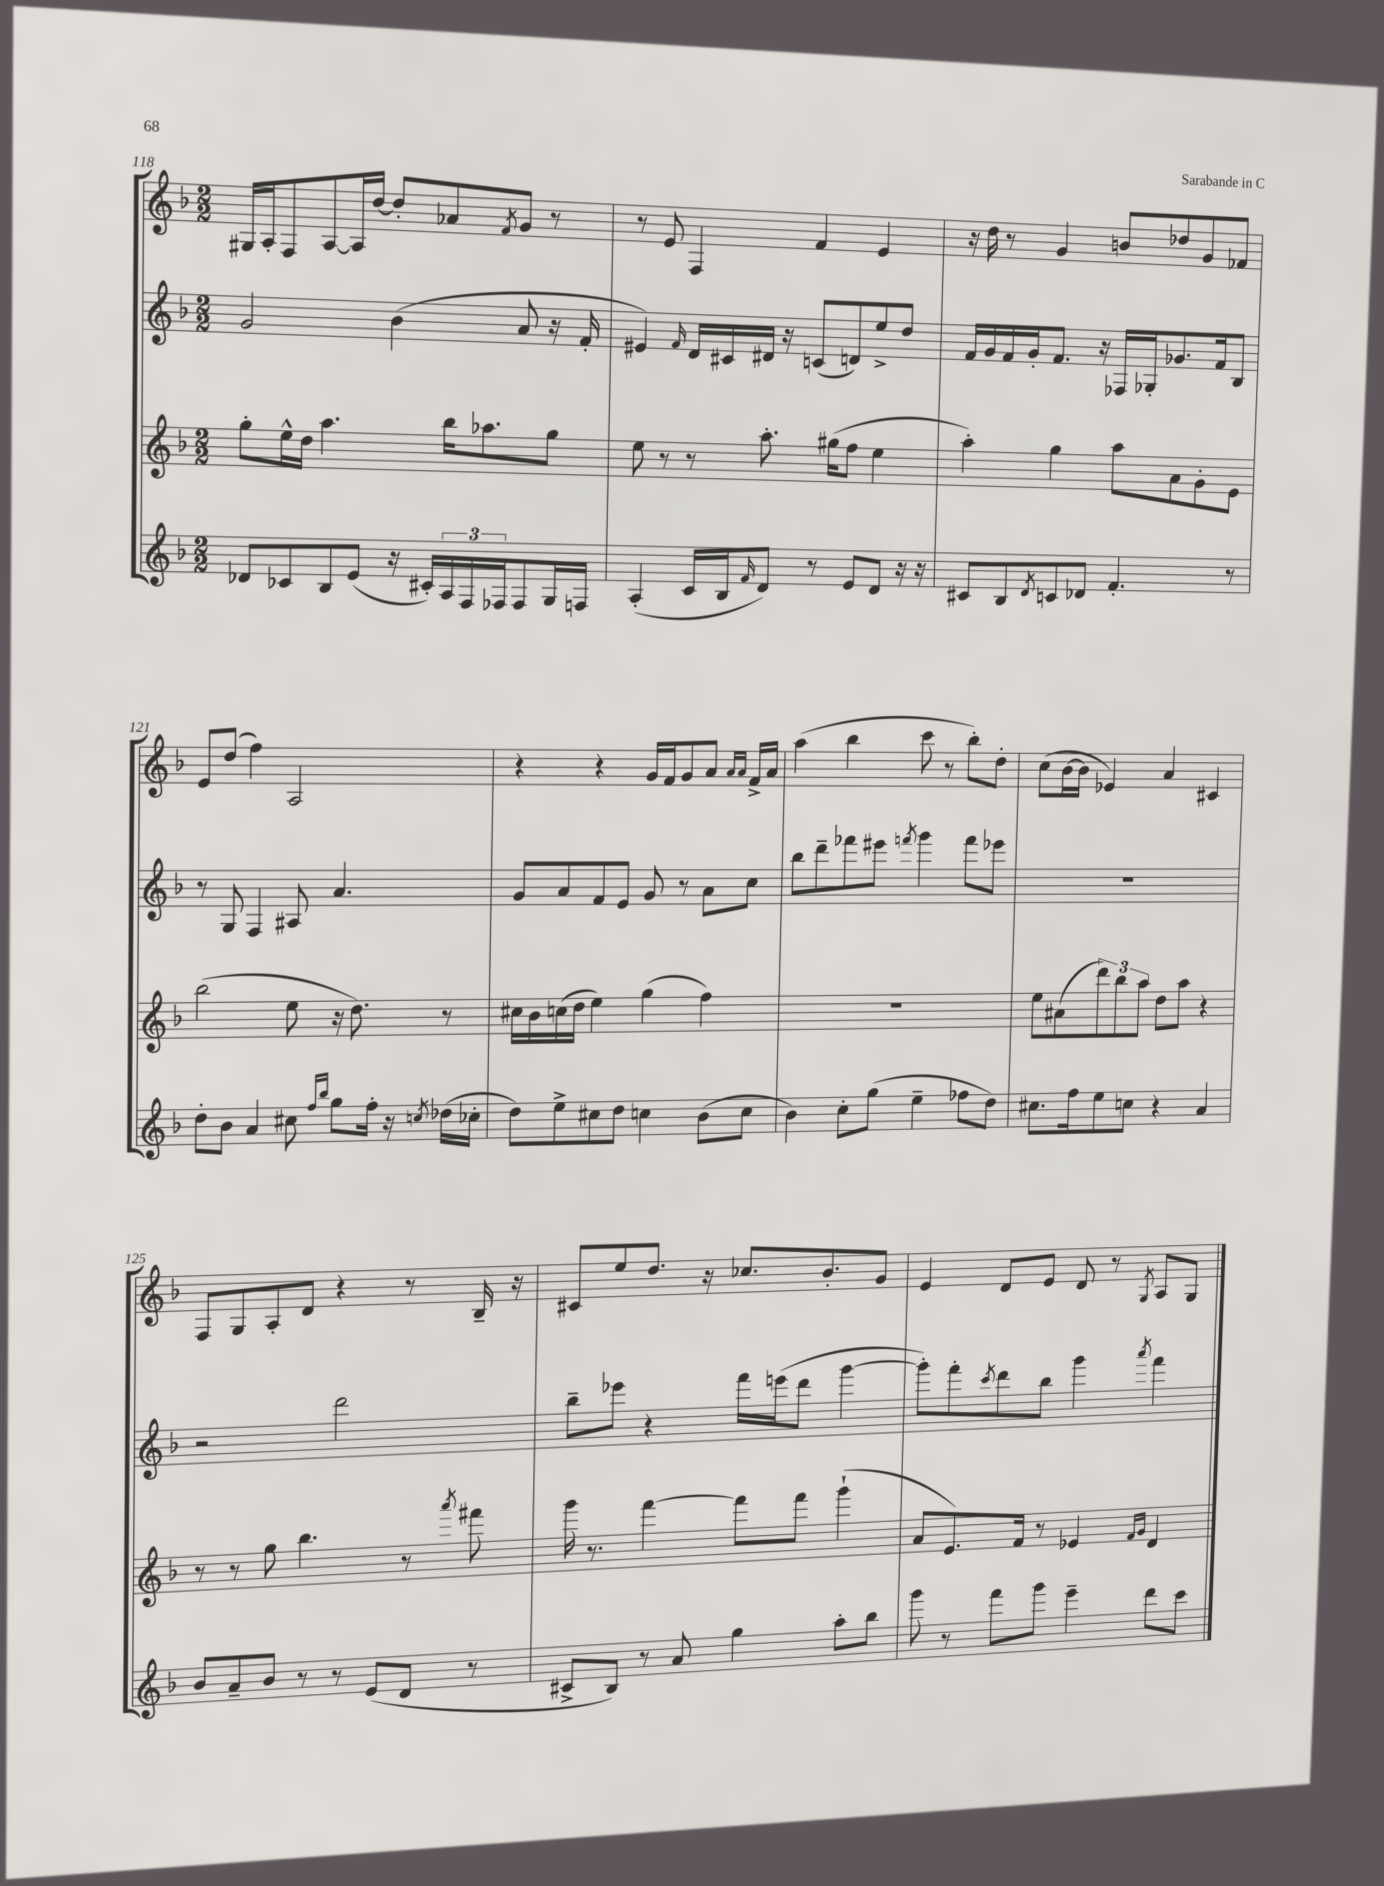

**kern	**kern	**kern	**kern
*part4	*part3	*part2	*part1
*staff4	*staff3	*staff2	*staff1
*clefG2	*clefG2	*clefG2	*clefG2
*k[b-]	*k[b-]	*k[b-]	*k[b-]
*M2/2	*M2/2	*M2/2	*M2/2
=118	=118	=118	=118
8d-X/L	8gg'\L	2g/	16G#X/LL
.	.	.	16A'/J
8c-X/	16ee^^\L	.	8F/
.	16dd\JJ	.	.
8B-/	4.aa\	.	[8A/
(8e/J	.	.	16A/L]
.	.	.	[16dd/JJ
16r	.	(4b-\	8dd'/L]
16c#X'/LL)	.	.	.
24A/	16bb-\KL	.	8a-X/
24F/	.	.	.
.	8.aa-X\	.	.
24F-X/J	.	.	.
.	.	.	8qf/
8F-/	.	8a/	8g/J
16G/L	8gg\J	16r	8r
16Fn/JJ	.	16f'/	.
=119	=119	=119	=119
(4A'/	8ee\	4e#X/)	8r
.	8r	.	8e/
.	.	16qqf/	.
16c/LL	8r	16d/LL	4F/
16B-/J	.	16c#X/	.
16qqf/	.	.	.
8d/J)	8.aa'\	16d#X/JJ	.
.	.	16r	.
8r	.	(8cn/L	4f/
.	(16gg#X\KL	.	.
8e/L	8ff\J	8dn/)	.
8d/J	4ee\	8ee^/	4e/
16r	.	8dd/J	.
16r	.	.	.
=120	=120	=120	=120
8c#X/L	4aa'\)	16f/LL	16r
.	.	16g/	16dd\
8B-/	.	16f/	8r
.	.	16g'/J	.
8qd/	.	.	.
8cn/	4gg\	8.f/J	4g/
8d-X/J	.	.	.
.	.	16r	.
4.f'/	8aa\L	16F-X/LL	8bn/L
.	.	16G-X'/J	.
.	8a\	8.g-X/	8dd-X/
.	8g'\	.	8g/
.	.	16f/k	.
8r	8e\J	8B-/J	8f-X/J
!!LO:LB:g=z
=121	=121	=121	=121
8dd'\L	(2bb-\	8r	8e/L
8b-\J	.	8G/	(8dd/J
4a/	.	4F/	4ff\)
8cc#X\	8ee\	8A#X/	2A/
16qqff/LL	.	.	.
16qqbb-/JJ	.	.	.
8gg\L	16r	4.a/	.
.	8.dd\)	.	.
16ff'\Jk	.	.	.
16r	.	.	.
8qccn/	.	.	.
(16dd-X\LL	8r	.	.
16cc-X'\JJ	.	.	.
=122	=122	=122	=122
8dd\L)	16cc#X\LL	8g/L	4r
.	16b-\	.	.
8ee^\	(16ccn\	8a/	.
.	16dd\JJ	.	.
8cc#X\	4ee\)	8f/	4r
8dd\J	.	8e/J	.
4ccn\	(4gg\	8g/	16g/LL
.	.	.	16f/J
.	.	8r	8g/
(8b-\L	4ff\)	8a\L	8a/J
.	.	.	16qqa/LL
.	.	.	16qqa/JJ
8cc\J	.	8cc\J	16f^/LL
.	.	.	16a/JJ
=123	=123	=123	=123
4b-\)	1r	8bb-\L	(4aa\
.	.	8ddd~\	.
8cc'\L	.	8fff-X\	4bb-\
(8gg\J	.	8eee#X\J	.
.	.	8qfffn/	.
4ee~\	.	4ggg\	8ccc\
.	.	.	8r
8ff-X\L	.	8fff\L	8bb-'\L)
8dd\J)	.	8eee-X\J	8dd'\J
=124	=124	=124	=124
8.cc#X\L	8ee\L	1r	(8cc\L
.	(8a#X\	.	[16b-\L
16ff\k	.	.	16b-\JJ]
8ee\	12ddd\)	.	4e-X/)
.	12bb-\	.	.
8ccn\J	.	.	.
.	12aa\J	.	.
4r	8dd\L	.	4a/
.	8aa\J	.	.
4a/	4r	.	4c#X/
!!LO:LB:g=z
=125	=125	=125	=125
8b-/L	8r	2r	8F/L
8a~/	8r	.	8G/
8b-/J	8gg\	.	8A'/
8r	4.bb-\	.	8d/J
8r	.	2ddd\	4r
(8e/L	.	.	.
8d/J	8r	.	8r
.	8qaaa/	.	.
8r	8fff#X\	.	16B-~/
.	.	.	16r
=126	=126	=126	=126
8c#X^/L	16ggg\	8bb-~\L	8c#X/L
.	8.r	.	.
8B-/J)	.	8eee-X\J	8ee/
8r	[4fff\	4r	8.dd/J
8a/	.	.	.
.	.	.	16r
4gg\	8fff\L]	16fff\LL	8.cc-X/L
.	.	(16eeen\J	.
.	8fff\J	8ddd\J	.
.	.	.	8.b-'/
8aa'\L	(4ggg`\	[4ggg\	.
8bb-\J	.	.	8g/J
=127	=127	=127	=127
8ggg\	8a/L	8ggg'\L])	4e/
8r	8.e/)	8fff'\	.
.	.	8qccc/	.
8fff\L	.	8ddd\	8d/L
.	16f/Jk	.	.
8ggg\J	8r	8bb-\J	8e/J
4eee~\	4e-X/	4ggg\	8d/
.	.	.	8r
.	16qqf/LL	.	.
.	16qqg/JJ	8qaaa/	8qG/
8ddd\L	4d/	4fff\	8A/L
8ccc\J	.	.	8G/J
==	==	==	==
*-	*-	*-	*-
